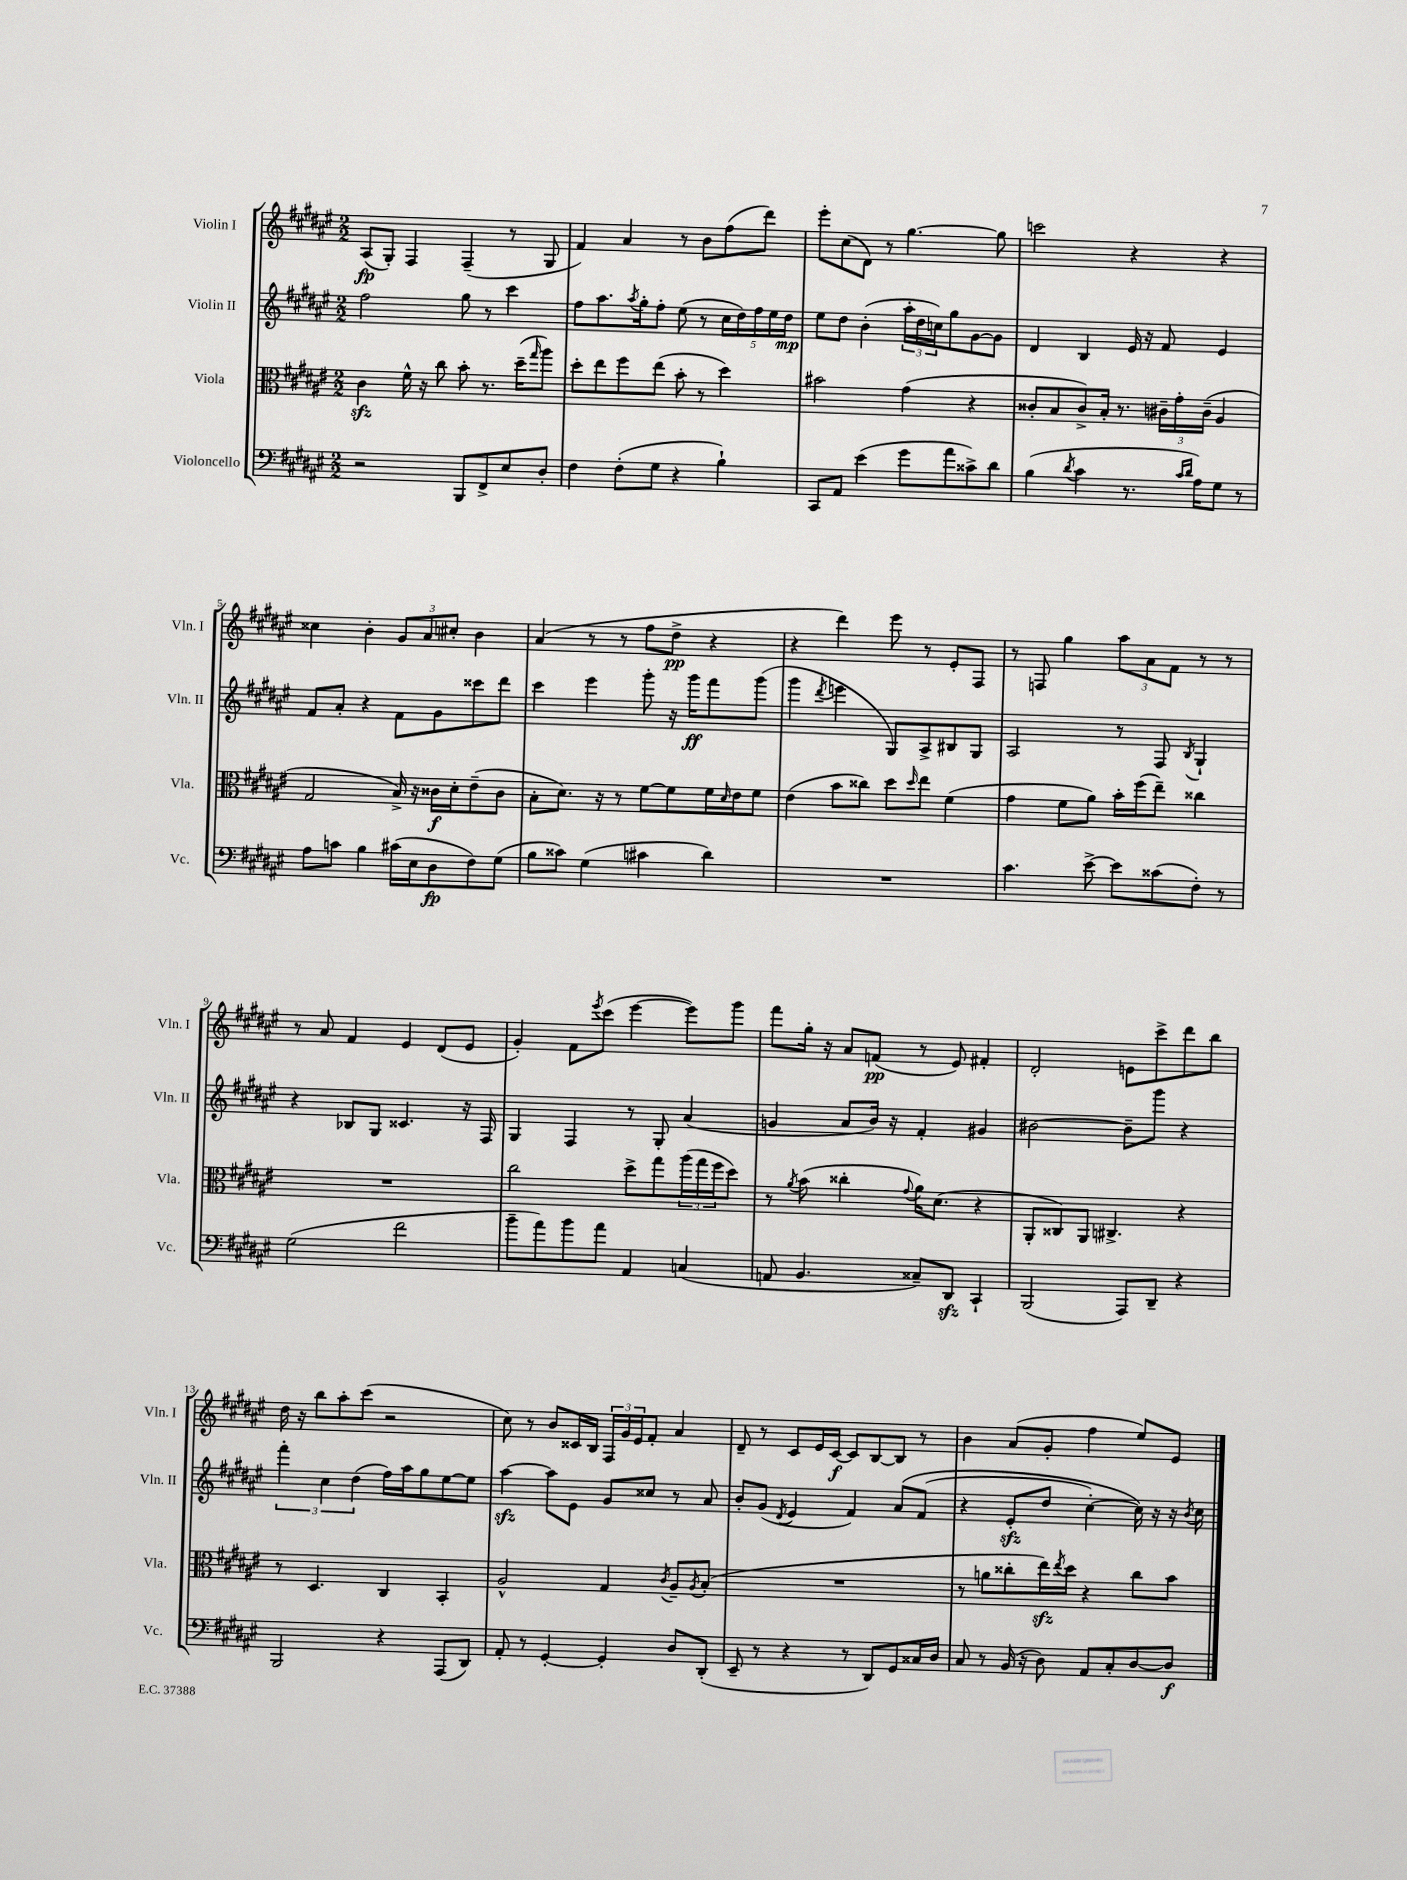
<<
\new StaffGroup <<
\new Staff = "s0" \with { instrumentName = "Violin I" shortInstrumentName = "Vln. I" } {
    \clef treble \key fis \major \numericTimeSignature \time 2/2
    ais8\fp( gis8-.) fis4 fis4--( r8 gis8 |
    fis'4) ais'4 r8 b'8 fis''8( dis'''8) |
    eis'''8-. cis''8( dis'8) r8 gis''4.~ gis''8 |
    c'''2 r4 r4 |
    cisis''4 b'4-. \tuplet 3/2 { gis'8 ais'8 cis''8-. } b'4 |
    ais'4( r8 r8 fis''8 dis''8->\pp r4 |
    r4 dis'''4) eis'''8 r8 eis'8-. fis8 |
    r8 f8 gis''4 \tuplet 3/2 { ais''8 ais'8 fis'8 } r8 r8 |
    r8 ais'8 fis'4 eis'4 dis'8( eis'8 |
    gis'4-.) fis'8 \acciaccatura { eis'''8 } cis'''8( eis'''4~ eis'''8) gis'''8 |
    fis'''8 gis''16-. r16 ais'8 f'8\pp( r8 eis'8) fis'4-. |
    dis'2-. e'8 cis'''8-> dis'''8 b''8 |
    dis''16 r16 b''8 ais''8-. cis'''8( r2 |
    cis''8) r8 b'8 cisis'16 b16 \tuplet 3/2 { fis16 gis'16 eis'16 } fis'8-. ais'4 |
    dis'8-- r8 cis'8 eis'16 cis'16~\f cis'8 b8~ b8 r8 |
    b'4 ais'8( gis'8-. fis''4 eis''8) eis'8 \bar "|." |
}
\new Staff = "s1" \with { instrumentName = "Violin II" shortInstrumentName = "Vln. II" } {
    \clef treble \key fis \major \numericTimeSignature \time 2/2
    fis''2 gis''8 r8 cis'''4 |
    fis''8 ais''8. \acciaccatura { ais''8 } gis''16-. fis''8-. eis''8( r8 \tuplet 5/4 { cis''16 dis''16) fis''16 eis''16 dis''16\mp } |
    eis''8 dis''8 b'4-.( \tuplet 3/2 { ais''16-. dis''16 c''16) } gis''8 gis'8~ gis'8 |
    dis'4 b4 eis'16 r16 fis'8 eis'4 |
    fis'8 ais'8-. r4 fis'8 gis'8 cisis'''8 dis'''8 |
    cis'''4 eis'''4 gis'''8-. r16 gis'''16\ff fis'''8 gis'''8( |
    gis'''4 \acciaccatura { dis'''8 } e'''4 gis8) ais8-> bis8 gis8 |
    ais2 r8 fis8 \acciaccatura { b8 } gis4-! |
    r4 bes8 gis8 cisis'4. r16 fis16 |
    gis4 fis4 r8 gis8-. ais'4( |
    g'4 ais'8 b'16) r16 fis'4-. gis'4 |
    bis'2~ bis'8-- gis'''8 r4 |
    \tuplet 3/2 { fis'''4-. cis''4 dis''4( } fis''16) ais''16 gis''8 eis''8~ eis''8 |
    ais''4~\sfz ais''8 eis'8 gis'8 cisis''8 r8 ais'8 |
    b'8-. gis'8( \acciaccatura { dis'8 } eis'4 fis'4) ais'8\( fis'8( |
    r4 eis'8-.\sfz dis''8 cis''4~-.) cis''16\) r16 r16 \acciaccatura { b'8 } cis''16 \bar "|." |
}
\new Staff = "s2" \with { instrumentName = "Viola" shortInstrumentName = "Vla." } {
    \clef alto \key fis \major \numericTimeSignature \time 2/2
    cis'4\sfz fis'16-^ r16 cis''8 b'8-. r8. dis''16--( \grace { gis''16 } ais''8) |
    dis''8-. eis''8 fis''8 eis''8( b'8-. r8 dis''4) |
    bis'2 gis'4( r4 |
    cisis'8-. b8 cisis'8->) b16-. r8. \tuplet 3/2 { cis'16-- gis'16-. cis'16--( } ais4 |
    gis2 b16->) r16 cisis'16\f dis'16-. eis'8--( cisis'8 |
    b8-. dis'8.) r16 r8 fis'8~ fis'8 fis'16 \grace { dis'16 } eis'16 fis'8 |
    eis'4( b'8 cisis''8) dis''8 \grace { dis''16 } eis''8 fis'4( |
    gis'4 fis'8 ais'8) b'16-. fis''16( eis''8--) cisis''4 |
    R1 |
    cis''2 dis''8-> gis''8 \tuplet 3/2 { ais''16( gis''16 fis''16 } dis''8) |
    r8 \acciaccatura { ais'8 } b'8( cisis''4-. \appoggiatura { gis'8 } ais'16) dis'8.( r4 |
    ais,8-. cisis8) ais,8 cis4.-> r4 |
    r8 dis4. cis4 b,4-. |
    ais2-^ gis4 \acciaccatura { cis'8 } ais8-- \acciaccatura { ais8 } b8-.( |
    R1 |
    r8 a'8 cisis''8-. eis''16\sfz) \acciaccatura { eis''8 } dis''16 r4 cisis''8 b'8 \bar "|." |
}
\new Staff = "s3" \with { instrumentName = "Violoncello" shortInstrumentName = "Vc." } {
    \clef bass \key fis \major \numericTimeSignature \time 2/2
    r2 b,,8 fis,8-> eis8 dis8-. |
    fis4 fis8-.( gis8 r4 b4-!) |
    cis,8 ais,8 eis'4( gis'8 ais'8 cisis'8->) dis'8 |
    b4( \acciaccatura { dis'8 } cis'4 r8. \grace { cis'16 dis'16 } ais16) gis8 r8 |
    ais8 c'8 b4 cis'16( eis16 dis8\fp fis8) gis8( |
    b8 cisis'8) gis4( cis'4 dis'4) |
    R1 |
    cis'4. eis'8~-> eis'8 cisis'8( fis8-.) r8 |
    gis2( fis'2 |
    b'8-- ais'8) b'8 ais'8 ais,4 c4( |
    a,8 b,4. cisis8--) dis,8\sfz cis,4-! |
    b,,2( ais,,8) dis,8-- r4 |
    b,,2 r4 ais,,8( dis,8) |
    ais,8-. r8 gis,4~-. gis,4-. dis8 dis,8-.( |
    eis,8-- r8 r4 r8 dis,8) gis,8 cisis16 dis16 |
    cis8 r8 b,16( r16 dis8) ais,8 cis8-. dis8~ dis8\f \bar "|." |
}
>>
>>
